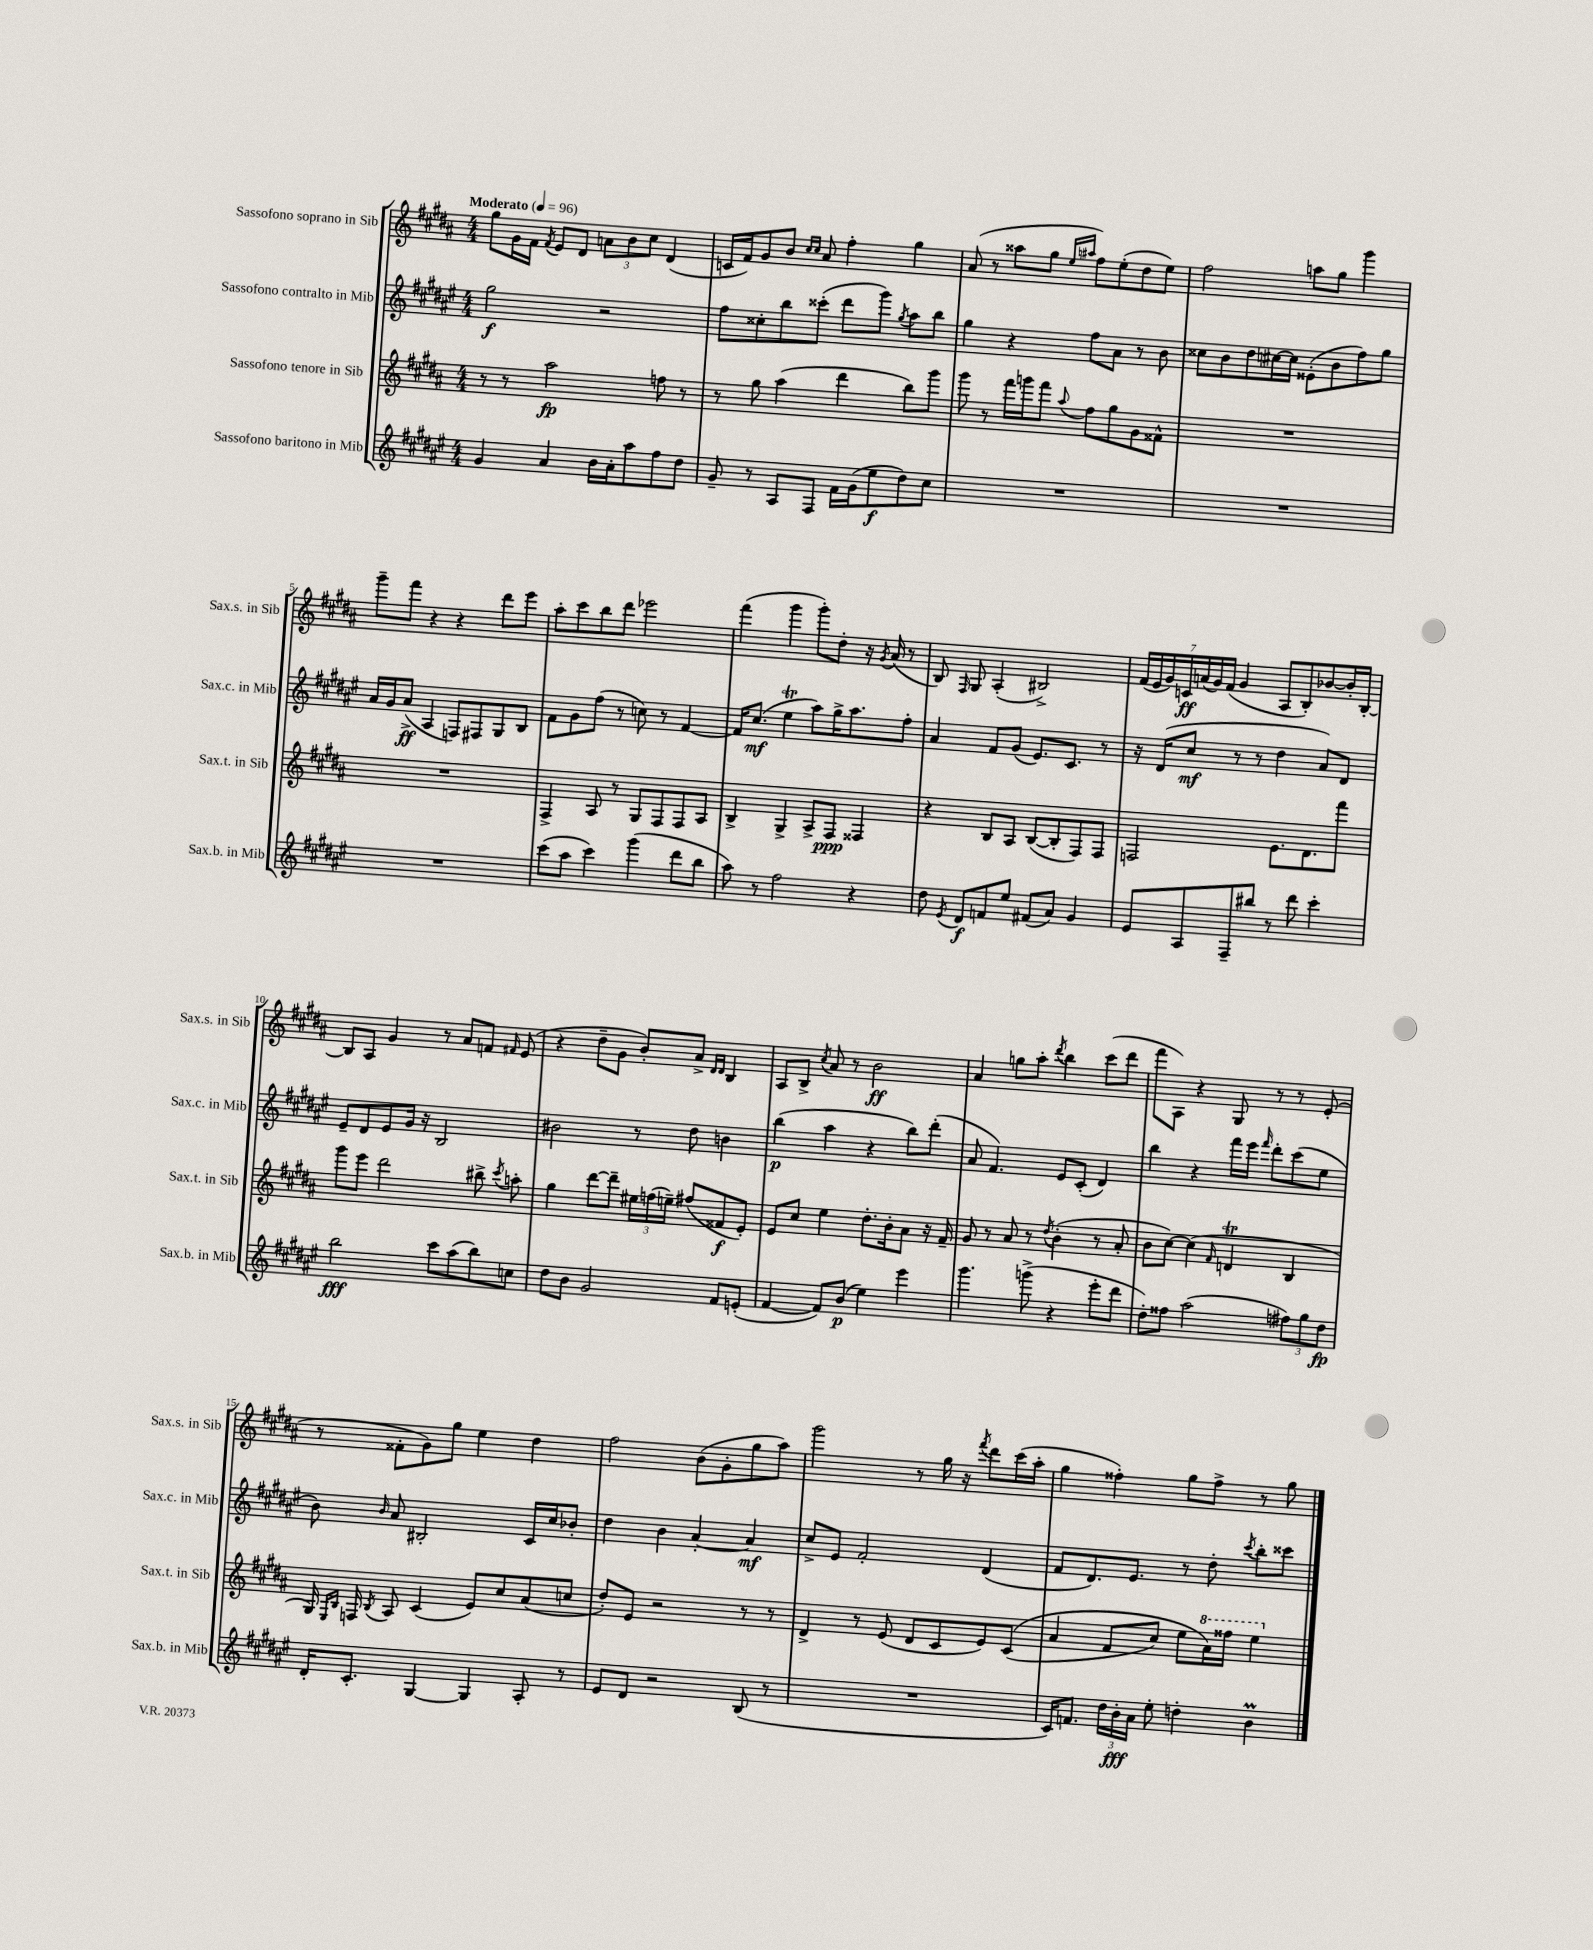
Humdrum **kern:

**kern	**dynam	**kern	**dynam	**kern	**dynam	**kern	**dynam
*part4	*part4	*part3	*part3	*part2	*part2	*part1	*part1
*staff4	*staff4	*staff3	*staff3	*staff2	*staff2	*staff1	*staff1
*I"Sassofono baritono in Mib	*	*I"Sassofono tenore in Sib	*	*I"Sassofono contralto in Mib	*	*I"Sassofono soprano in Sib	*
*I'Sax.b. in Mib	*	*I'Sax.t. in Sib	*	*I'Sax.c. in Mib	*	*I'Sax.s. in Sib	*
*clefG2	*	*clefG2	*	*clefG2	*	*clefG2	*
*k[f#c#g#d#a#e#]	*	*k[f#c#g#d#a#]	*	*k[f#c#g#d#a#e#]	*	*k[f#c#g#d#a#]	*
*M4/4	*	*M4/4	*	*M4/4	*	*M4/4	*
*MM96	*	*MM96	*	*MM96	*	*MM96	*
=1	=1	=1	=1	=1	=1	=1	=1
!	!	!	!	!	!	!LO:TX:a:B:t=Moderato	!
4g#/	.	8r	.	2gg#\	f	8gg#\L	.
.	.	8r	.	.	.	16g#\L	.
.	.	.	.	.	.	16f#\JJ	.
.	.	.	.	.	.	8qf#/	.
4a#/	.	2aa#\	fp	.	.	8e/L	.
.	.	.	.	.	.	8d#/J	.
16b\LL	.	.	.	2r	.	12an\L	.
16a#'\J	.	.	.	.	.	.	.
.	.	.	.	.	.	12b\	.
8aa#\	.	.	.	.	.	.	.
.	.	.	.	.	.	12cc#\J	.
8ff#\	.	8ffn\	.	.	.	(4d#/	.
8dd#\J	.	8r	.	.	.	.	.
=2	=2	=2	=2	=2	=2	=2	=2
8g#~/	.	8r	.	8ff#\L	.	16cn/LL	.
.	.	.	.	.	.	16f#/J)	.
8r	.	8gg#\	.	8cc##X'\	.	8g#/	.
8A#/L	.	(4aa#\	.	8bb\	.	8b/J	.
.	.	.	.	.	.	16qqcc#/LL	.
.	.	.	.	.	.	16qqcc#/JJ	.
8F#/J	.	.	.	(8ccc##X'\J	.	8a#/	.
16f#\LL	.	4ddd#\	.	8ddd#\L	.	4ff#'\	.
(16g#\J	.	.	.	.	.	.	.
8ee#\	f	.	.	8ggg#\J)	.	.	.
.	.	.	.	8qgg#/	.	.	.
8dd#\)	.	8bb\L)	.	8aa#\L	.	4gg#\	.
8cc#\J	.	8ggg#\J	.	8bb\J	.	.	.
=3	=3	=3	=3	=3	=3	=3	=3
1r	.	8ggg#\	.	4gg#\	.	(8a#/	.
.	.	8r	.	.	.	8r	.
.	.	16fff#\LL	.	4r	.	8aa##X\L	.
.	.	16gggn\J	.	.	.	.	.
.	.	8fff#\J	.	.	.	8gg#\J	.
.	.	.	.	.	.	16qqee/LL	.
.	.	8qqaa#/	.	.	.	16qqaa#X/JJ	.
.	.	8ff#\L	.	8ff#\L	.	8ff#\L)	.
.	.	8gg#\	.	8a#\J	.	(8ee'\	.
.	.	8g#\	.	8r	.	8dd#\	.
.	.	8f##X^^\J	.	8b\	.	8ee\J)	.
=4	=4	=4	=4	=4	=4	=4	=4
1r	.	1r	.	8cc##X\L	.	2ff#\	.
.	.	.	.	8b\	.	.	.
.	.	.	.	8dd#\	.	.	.
.	.	.	.	[16cc#X\L	.	.	.
.	.	.	.	16cc#\JJ]	.	.	.
.	.	.	.	(8e##X'\L	.	8aan\L	.
.	.	.	.	8b\	.	8gg#\J	.
.	.	.	.	8ff#\)	.	4ggg#\	.
.	.	.	.	8gg#\J	.	.	.
!!LO:LB:g=z
=5	=5	=5	=5	=5	=5	=5	=5
1r	.	1r	.	16a#/LL	.	8ggg#~\L	.
.	.	.	.	16g#/J	.	.	.
.	.	.	.	(8a#^/J	ff	8fff#\J	.
.	.	.	.	4A#/	.	4r	.
.	.	.	.	8Fn/L)	.	4r	.
.	.	.	.	8F#X/	.	.	.
.	.	.	.	8G#/	.	8ddd#\L	.
.	.	.	.	8B/J	.	8eee\J	.
=6	=6	=6	=6	=6	=6	=6	=6
(8ccc#\L	.	4F#^/	.	8f#\L	.	8aa#'\L	.
8aa#\J	.	.	.	8g#\	.	8ccc#\	.
4ccc#\)	.	8A#/	.	(8ff#\J	.	8bb\	.
.	.	8r	.	8r	.	8ddd#\J	.
(4ggg#\	.	8G#/L	.	8ccn\)	.	2eee-X\	.
.	.	8F#/	.	8r	.	.	.
8ddd#\L	.	8F#/	.	[4f#/	.	.	.
8bb\J	.	8A#/J	.	.	.	.	.
=7	=7	=7	=7	=7	=7	=7	=7
8aa#\)	.	4B^/	.	16f#/KL]	.	(4fff#\	.
.	.	.	.	(8.cc#/J	mf	.	.
8r	.	.	.	.	.	.	.
2ff#\	.	4G#^/	.	4ee#t\	.	4ggg#\	.
.	.	8A#^/L	.	8aa#\L)	.	8ggg#'\L)	.
.	.	8F#/J	ppp	16gg#^\K	.	8dd#'\J	.
.	.	.	.	8.aa#\	.	.	.
4r	.	4F##X/	.	.	.	16r	.
.	.	.	.	.	.	8qg#/	.
.	.	.	.	.	.	(16a#/	.
.	.	.	.	8ff#'\J	.	8r	.
=8	=8	=8	=8	=8	=8	=8	=8
8dd#\	.	4r	.	4a#/	.	8B/)	.
8qe#/	.	.	.	.	.	16qqF#/	.
8d#/L	f	.	.	.	.	8G#/	.
8fn/	.	8B/L	.	8f#/L	.	(4A#'/	.
8ee#/J	.	8A#/J	.	(8g#/J	.	.	.
(8f#X/L	.	([8B/L	.	8.e#/L)	.	2B#X^/)	.
8a#/J)	.	8B'/]	.	.	.	.	.
.	.	.	.	8.c#/J	.	.	.
4g#/	.	8F#/)	.	.	.	.	.
.	.	8F#/J	.	8r	.	.	.
=9	=9	=9	=9	=9	=9	=9	=9
8e#/L	.	2Fn/	.	16r	.	(28f#/LL	.
.	.	.	.	.	.	28e/	.
.	.	.	.	(16d#/KL	.	.	.
.	.	.	.	.	.	28g#/)	.
.	.	.	.	.	.	28cn/	ff
8A#/	.	.	.	8cc#/J	mf	.	.
.	.	.	.	.	.	(28an/	.
.	.	.	.	.	.	28g#/)	.
.	.	.	.	.	.	(28f#/JJ	.
8F#~/	.	.	.	8r	.	4g#/	.
8bb#X/J	.	.	.	8r	.	.	.
8r	.	8.e\L	.	4dd#\	.	8A#/L	.
8ddd#\	.	.	.	.	.	8B'/)	.
.	.	8.d#\	.	.	.	.	.
4ccc#'\	.	.	.	8a#/L)	.	[8b-X/	.
.	.	8fff#\J	.	8d#/J	.	16b-'/L]	.
.	.	.	.	.	.	[16B'/JJ	.
!!LO:LB:g=z
=10	=10	=10	=10	=10	=10	=10	=10
2bb\	fff	8ggg#\L	.	8e#~/L	.	8B/L]	.
.	.	8eee\J	.	8d#/	.	8A#/J	.
.	.	2ddd#\	.	8e#/	.	4g#/	.
.	.	.	.	16g#/Jk	.	.	.
.	.	.	.	16r	.	.	.
8ccc#\L	.	.	.	2B/	.	8r	.
(8aa#\	.	.	.	.	.	8a#/L	.
8bb\)	.	8bb#X^\	.	.	.	8fn/J	.
.	.	8qccc#/	.	.	.	16qqf#X/	.
8ccn\J	.	8aan'\	.	.	.	(8e/	.
=11	=11	=11	=11	=11	=11	=11	=11
8dd#\L	.	4gg#\	.	2b#X\	.	4r	.
8b\J	.	.	.	.	.	.	.
2g#/	.	[8ddd#\L	.	.	.	8dd#~\L	.
.	.	8ddd#~\J]	.	.	.	8g#\J	.
.	.	24ee#X\LL	.	8r	.	8b'/L)	.
.	.	(24ffn\	.	.	.	.	.
.	.	24een~\JJ)	.	.	.	.	.
.	.	(8ff#X/L	.	8dd#\	.	8a#^/J	.
.	.	.	.	.	.	16qqd#/LL	.
.	.	.	.	.	.	16qqd#/JJ	.
8f#/L	.	8f##X/	f	4bn\	.	4B/	.
(8en'/J	.	8e'/J)	.	.	.	.	.
=12	=12	=12	=12	=12	=12	=12	=12
[4f#/	.	8e/L	.	(4bb\	p	8A#/L	.
.	.	8cc#/J	.	.	.	8B^/J	.
.	.	.	.	.	.	8qcc#/	.
8f#/L])	.	4ee\	.	4aa#\	.	8a#/	.
(8b/J	p	.	.	.	.	8r	.
4ee#\)	.	8.dd#'\L	.	4r	.	2b\	ff
.	.	16b'\k	.	.	.	.	.
4eee#\	.	8a#\J	.	8bb\L)	.	.	.
.	.	16r	.	(8ddd#'\J	.	.	.
.	.	16f#~/	.	.	.	.	.
=13	=13	=13	=13	=13	=13	=13	=13
4.ggg#\	.	8g#/	.	8a#/	.	4a#/	.
.	.	8r	.	4.f#/)	.	.	.
.	.	8a#/	.	.	.	8ggn\L	.
(8gggn^\	.	8r	.	.	.	8aa#'\J	.
.	.	8qdd#/	.	.	.	8qddd#/	.
4r	.	(4b'\	.	8e#/L	.	4bb\	.
.	.	.	.	(8c#'/J	.	.	.
8eee#'\L	.	8r	.	4d#/)	.	(8ccc#\L	.
8ddd#\J	.	8a#'/	.	.	.	8ddd#\J	.
=14	=14	=14	=14	=14	=14	=14	=14
8dd#'\L)	.	8b\L	.	4bb\	.	8fff#\L	.
8ff##X\J	.	[8cc#\J)	.	.	.	8A#\J)	.
(2aa#\	.	(4cc#\]	.	4r	.	4r	.
.	.	16qqf#/	.	.	.	.	.
.	.	4dnT/	.	16fff#\LL	.	8G#/	.
.	.	.	.	16eee#\JJ	.	.	.
.	.	.	.	16qqfff#/	.	.	.
.	.	.	.	8ddd#'\L	.	8r	.
12ff#X\L)	.	4B/	.	(8ccc#\	.	8r	.
12gg#\	.	.	.	.	.	.	.
.	.	.	.	8ee#\J	.	(8e'/	.
12dd#\J	fp	.	.	.	.	.	.
!!LO:LB:g=z
=15	=15	=15	=15	=15	=15	=15	=15
16d#'/KL	.	16G#/)	.	8b\)	.	8r	.
.	.	16qqE/LL	.	.	.	.	.
.	.	16qqB/JJ	.	.	.	.	.
8.c#'/J	.	16Fn/	.	.	.	.	.
.	.	8qB/	.	16qqb/	.	.	.
.	.	8A#/	.	8a#/	.	8f##X'\L	.
[4G#/	.	(4c#/	.	2B#X'/	.	8g#\)	.
.	.	.	.	.	.	8gg#\J	.
4G#/]	.	8e/L)	.	.	.	4ee\	.
.	.	8cc#/	.	.	.	.	.
8A#'/	.	(8a#/	.	16c#/LL	.	4dd#\	.
.	.	.	.	16cc#/J	.	.	.
8r	.	8ccn/J	.	8b-X'/J	.	.	.
=16	=16	=16	=16	=16	=16	=16	=16
8e#/L	.	8dd#'/L)	.	4dd#\	.	2ff#\	.
8d#/J	.	8e/J	.	.	.	.	.
2r	.	2r	.	4b\	.	.	.
.	.	.	.	[4a#'/	.	(8b\L	.
.	.	.	.	.	.	8g#'\	.
(8B/	.	8r	.	4a#/]	mf	8gg#\	.
8r	.	8r	.	.	.	8aa#\J)	.
=17	=17	=17	=17	=17	=17	=17	=17
1r	.	4d#^/	.	8cc#^/L	.	2ggg#\	.
.	.	.	.	8e#/J	.	.	.
.	.	8r	.	2f#'/	.	.	.
.	.	(8e/	.	.	.	.	.
.	.	8d#/L	.	.	.	8r	.
.	.	8c#/	.	.	.	16gg#\	.
.	.	.	.	.	.	16r	.
.	.	.	.	.	.	8qfff#/	.
.	.	8e/)	.	(4d#/	.	8ddd#\L	.
.	.	((8c#/J	.	.	.	(16ccc#\L	.
.	.	.	.	.	.	16aa#'\JJ	.
=18	=18	=18	=18	=18	=18	=18	=18
16c#/KL)	.	4a#/	.	8f#/L	.	4gg#\	.
8.fn/J	.	.	.	.	.	.	.
.	.	.	.	8.d#/)	.	.	.
24dd#\LL	.	8f#/L	.	.	.	4ff##X'\)	.
24b'\	fff	.	.	.	.	.	.
.	.	.	.	8.e#/J	.	.	.
24a#\JJ	.	.	.	.	.	.	.
8ee#'\	.	8cc#/J)	.	.	.	.	.
4ddn'\	.	8ee\L	.	8r	.	8gg#\L	.
*	*	*8va	*	*	*	*	*
.	.	16aa#\L)	.	8dd#'\	.	8ff##^\J	.
.	.	16fff##X\JJ	.	.	.	.	.
.	.	.	.	8qccc#/	.	.	.
4bM\	.	4eee\	.	8bb'\L	.	8r	.
.	.	.	.	8ccc##X\J	.	8gg#\	.
*	*	*X8va	*	*	*	*	*
==	==	==	==	==	==	==	==
*-	*-	*-	*-	*-	*-	*-	*-
